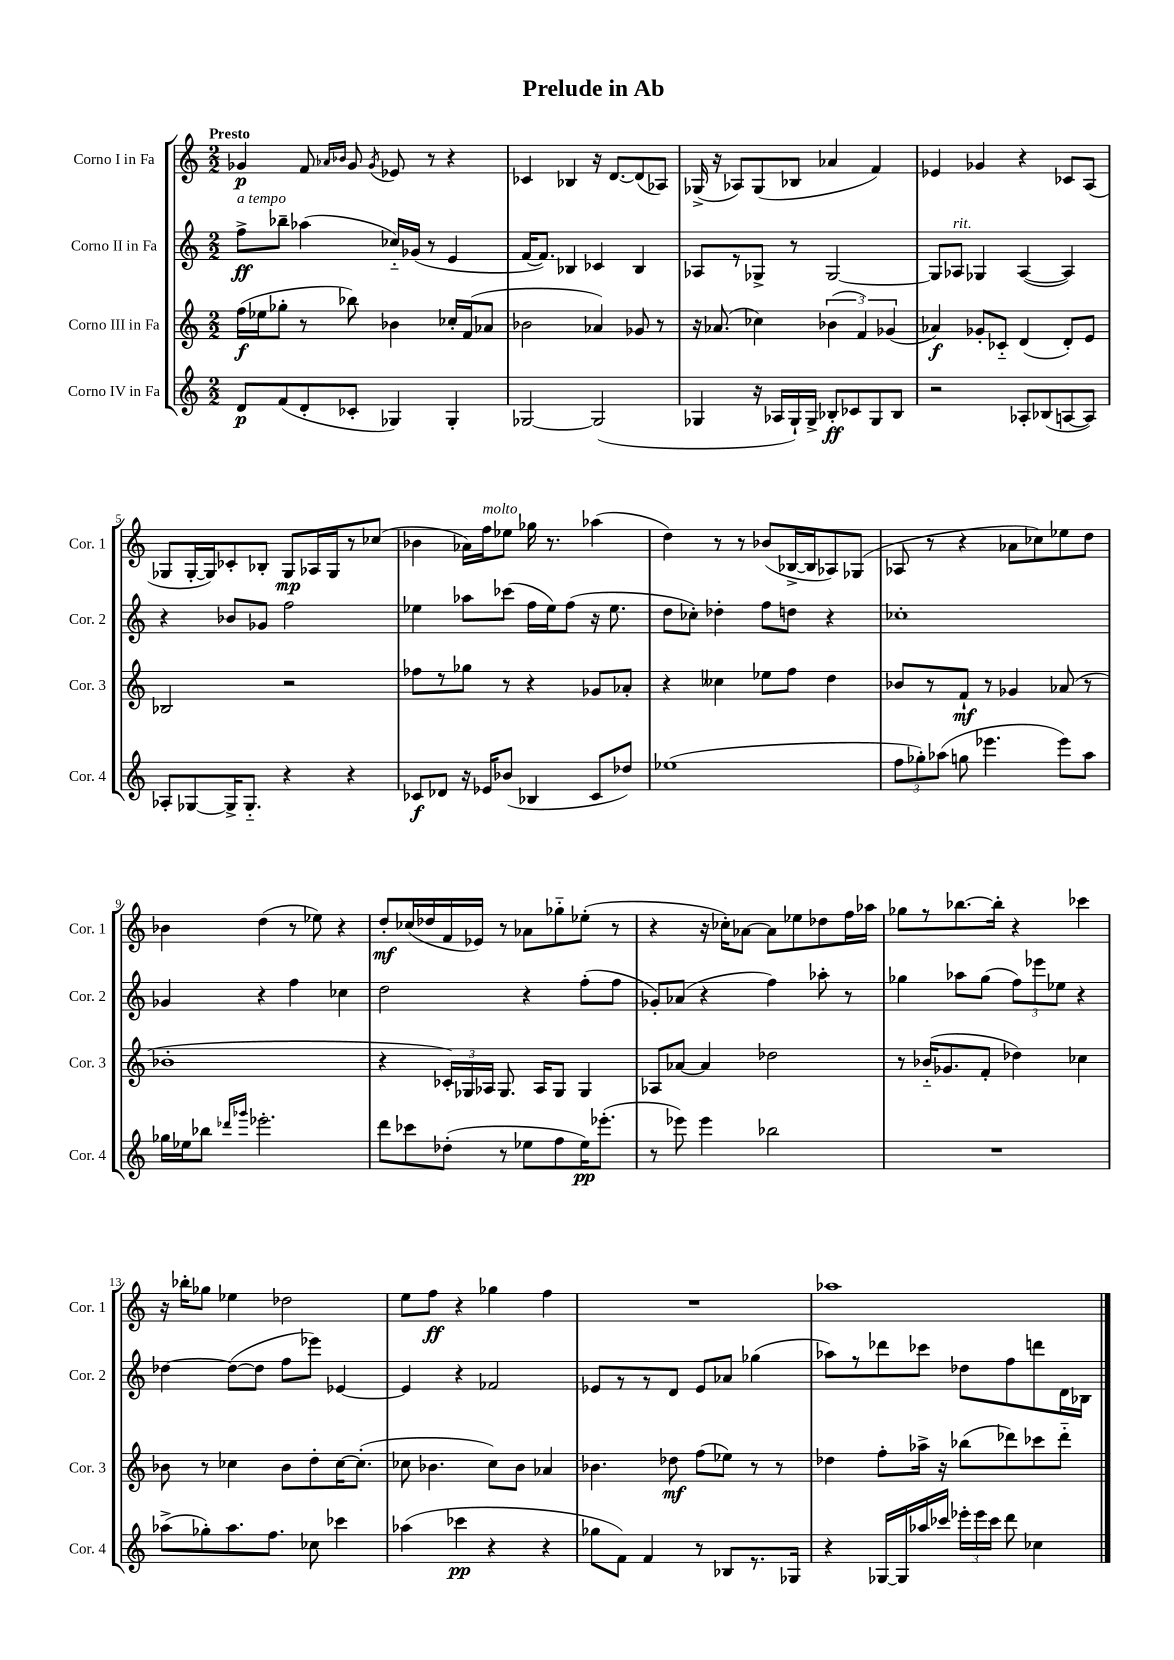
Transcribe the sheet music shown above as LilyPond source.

\header { title = "Prelude in Ab" }
<<
\new StaffGroup <<
\new Staff = "s0" \with { instrumentName = "Corno I in Fa" shortInstrumentName = "Cor. 1" } {
    \clef treble \key c \major \numericTimeSignature \time 2/2 \tempo "Presto"
    \autoBeamOff ges'4\p f'8 \grace { aes'16[ bes'16] } ges'8 \acciaccatura { ges'8 } ees'8 r8 r4 |
    ces'4 bes4 r16 d'8.[~ d'8( aes8]) |
    ges16->( r16 aes8[) ges8( bes8] aes'4 f'4) |
    ees'4 ges'4 r4 ces'8[ a8]( |
    ges8[ ges16~-. ges16) ces'8-. bes8]-. ges8[\mp aes16 ges16 r8 ces''8]( |
    bes'4 aes'16[) f''16^\markup { \italic "molto" } ees''8] ges''16 r8. aes''4( |
    d''4) r8 r8 bes'8[( bes16~-> bes16 aes8) ges8]( |
    aes8 r8 r4 aes'8[ ces''8) ees''8 d''8] |
    bes'4 d''4( r8 ees''8) r4 |
    d''8[-.\mf ces''16( des''16 f'16 ees'16]) r8 aes'8[ ges''8-_ ees''8]-.( r8 |
    r4 r16 ces''16[-.) aes'8]~ aes'8[ ees''8 des''8 f''16 aes''16] |
    ges''8[ r8 bes''8.~ bes''16]-. r4 ces'''4 |
    r16 bes''16[-. ges''8] ees''4 des''2 |
    e''8[ f''8]\ff r4 ges''4 f''4 |
    R1 |
    aes''1 \bar "|." |
}
\new Staff = "s1" \with { instrumentName = "Corno II in Fa" shortInstrumentName = "Cor. 2" } {
    \clef treble \key c \major \numericTimeSignature \time 2/2
    \autoBeamOff f''8[->\ff^\markup { \italic "a tempo" } bes''8]-- aes''4( ces''16[-_) ges'16]( r8 e'4 |
    f'16[~ f'8.]) bes4 ces'4 bes4 |
    aes8[ r8 ges8]-> r8 ges2~ |
    ges8[ aes8]^\markup { \italic "rit." } ges4 aes4~( aes4) |
    r4 bes'8[ ges'8] f''2 |
    ees''4 aes''8[ ces'''8]( f''16[ ees''16) f''8]( r16 ees''8. |
    d''8[ ces''8]-.) des''4-. f''8[ d''8] r4 |
    ces''1-. |
    ges'4 r4 f''4 ces''4 |
    d''2 r4 f''8[-.( f''8] |
    ges'8[-.) aes'8]( r4 f''4) aes''8-. r8 |
    ges''4 aes''8[ ges''8]( \tuplet 3/2 { f''8[) ees'''8 ees''8] } r4 |
    des''4~ des''8[~( des''8] f''8[ ees'''8]) ees'4~ |
    ees'4 r4 fes'2 |
    ees'8[ r8 r8 d'8] ees'8[ aes'8] ges''4( |
    aes''8[) r8 des'''8 ces'''8] des''8[ f''8 d'''8 d'16 bes16] \bar "|." |
}
\new Staff = "s2" \with { instrumentName = "Corno III in Fa" shortInstrumentName = "Cor. 3" } {
    \clef treble \key c \major \numericTimeSignature \time 2/2
    \autoBeamOff f''16[\f( ees''16 ges''8]-. r8 bes''8) bes'4 ces''16[-. f'16( aes'8] |
    bes'2 aes'4) ges'8 r8 |
    r16 aes'8.( ces''4) \tuplet 3/2 { bes'4( f'4) ges'4( } |
    aes'4\f) ges'8[-. ces'8]-_ d'4( d'8[-.) e'8] |
    bes2 r2 |
    fes''8[ r8 ges''8] r8 r4 ges'8[ aes'8]-. |
    r4 ceses''4 ees''8[ f''8] d''4 |
    bes'8[ r8 f'8]-!\mf r8 ges'4 aes'8( r8 |
    bes'1-. |
    r4 \tuplet 3/2 { ces'16[-.) ges16 aes16] } ges8. aes16[ ges8] ges4 |
    aes8[ aes'8]~ aes'4 des''2 |
    r8 bes'16[-_( ges'8. f'8]-. des''4) ces''4 |
    bes'8 r8 ces''4 bes'8[ d''8-. ces''16~ ces''8.]-.( |
    ces''8 bes'4. ces''8[) bes'8] aes'4 |
    bes'4. des''8\mf f''8[( ees''8]) r8 r8 |
    des''4 f''8[-. aes''16]-> r16 bes''8[( des'''8) ces'''8 des'''8]-_ \bar "|." |
}
\new Staff = "s3" \with { instrumentName = "Corno IV in Fa" shortInstrumentName = "Cor. 4" } {
    \clef treble \key c \major \numericTimeSignature \time 2/2
    \autoBeamOff d'8[\p f'8( d'8-. ces'8]-. ges4) ges4-. |
    ges2~ ges2( |
    ges4 r16 aes16[ ges16-!) ges16]-> bes8[-.\ff ces'8 ges8 bes8] |
    r2 aes8[-. bes8( a8~ a8]) |
    aes8[-. ges8~ ges16-> ges8.]-_ r4 r4 |
    ces'8[\f des'8] r16 ees'16[ bes'8]( bes4 ces'8[ des''8]) |
    ees''1( |
    \tuplet 3/2 { f''8[ ges''8-.) aes''8]( } g''8 ees'''4. ees'''8[) aes''8] |
    ges''16[ ees''16 bes''8] \grace { des'''16[ ges'''16] } ees'''2.-. |
    d'''8[ ces'''8 des''8]-.( r8 ees''8[ f''8 ees''16\pp) ees'''8.]-.( |
    r8 ees'''8) ees'''4 bes''2 |
    R1 |
    aes''8[->( ges''8-.) aes''8. f''8.] ces''8 ces'''4 |
    aes''4( ces'''4\pp r4 r4 |
    ges''8[ f'8]) f'4 r8 bes8[ r8. ges16] |
    r4 ges16[~ ges16 aes''16 ces'''16] \tuplet 3/2 { ees'''16[-. ees'''16 ces'''16] } d'''8 ces''4 \bar "|." |
}
>>
>>
